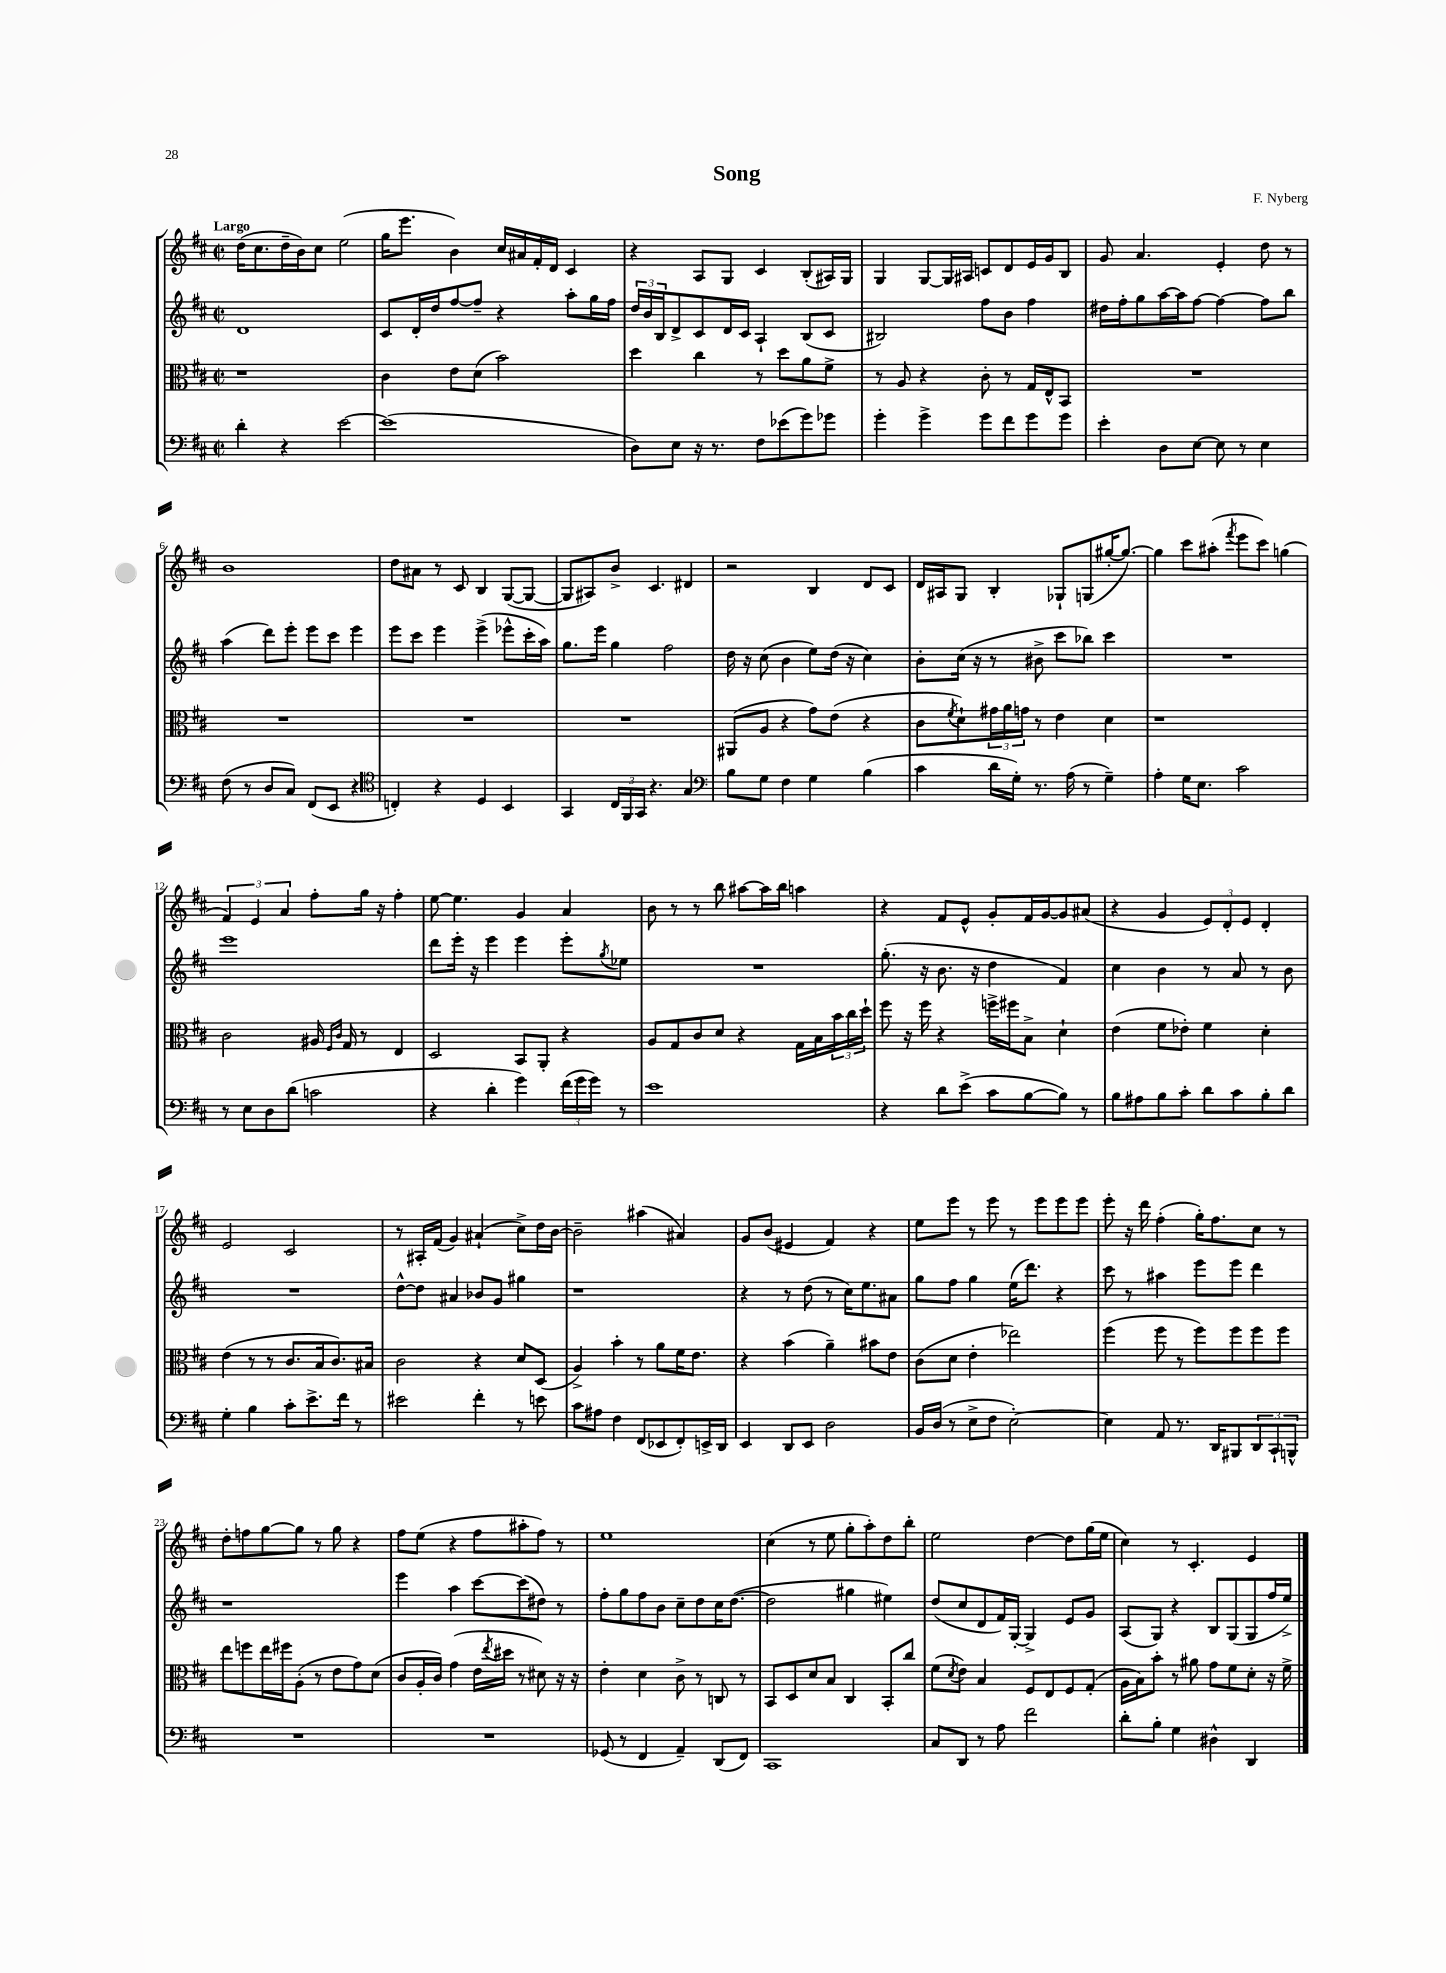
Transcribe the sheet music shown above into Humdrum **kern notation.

**kern	**kern	**kern	**kern
*part4	*part3	*part2	*part1
*staff4	*staff3	*staff2	*staff1
*clefF4	*clefC3	*clefG2	*clefG2
*k[f#c#]	*k[f#c#]	*k[f#c#]	*k[f#c#]
*M2/2	*M2/2	*M2/2	*M2/2
*met(c|)	*met(c|)	*met(c|)	*met(c|)
=1	=1	=1	=1
!	!	!	!LO:TX:a:B:t=Largo
4d'\	1r	1d	(16dd\KL
.	.	.	8.cc#\
4r	.	.	16dd~\L
.	.	.	16b\J)
.	.	.	8cc#\J
[2e\	.	.	(2ee\
=2	=2	=2	=2
(1e]	4c#\	8c#/L	16gg\KL
.	.	.	8.eee\J
.	.	16d'/L	.
.	.	16dd/J	.
.	8e\L	[8ff#/	4b\)
.	(8d\J	8ff#~/J]	.
.	2b\)	4r	16cc#/LL
.	.	.	16a#X/
.	.	.	16f#'/
.	.	.	16d/JJ
.	.	8aa'\L	4c#/
.	.	16gg\L	.
.	.	16ff#\JJ	.
=3	=3	=3	=3
8D\L)	4dd\	24dd/LL	4r
.	.	24b/	.
.	.	24B/J	.
8E\J	.	8d^/	.
16r	4cc#\	8c#/	8A/L
8.r	.	.	.
.	.	16d/L	8G/J
.	.	16c#/JJ	.
8F#\L	8r	4A`/	4c#/
(8e-X\	8dd\L	.	.
8g\)	8a\	(8B/L	(8B'/L
8g-X\J	8f#^\J	8c#/J	16A#X/L)
.	.	.	16G/JJ
=4	=4	=4	=4
4g'\	8r	2B#X/)	4G/
.	8A/	.	.
4g^\	4r	.	[8G/L
.	.	.	16G/L]
.	.	.	16A#X/JJ
8g\L	8c#'\	8ff#\L	8cn/L
8f#\	8r	8b\J	8d/
8g\	16G/LL	4ff#\	16e/L
.	16E^^/J	.	16g/J
8g\J	8BB/J	.	8B/J
=5	=5	=5	=5
4e'\	1r	16dd#X\LL	8g/
.	.	16ff#'\J	.
.	.	8gg\	4.a/
8D\L	.	[16aa\L	.
.	.	16aa\J]	.
[8E\J	.	[8ff#\J	.
8E\]	.	4ff#\_	4e'/
8r	.	.	.
4E\	.	8ff#\L]	8dd\
.	.	8bb\J	8r
!!LO:LB:g=z
=6	=6	=6	=6
(8F#\	1r	(4aa\	1b
8r	.	.	.
8D/L	.	8ddd\L)	.
8C#/J)	.	8eee'\J	.
(8FF#/L	.	8eee\L	.
8EE/J	.	8ccc#\J	.
4r	.	4eee\	.
=7	=7	=7	=7
*clefC4	*	*	*
4Cn'/)	1r	8eee\L	8dd\L
.	.	8ccc#\J	8a#X\J
4r	.	4eee\	8r
.	.	.	8c#/
4D/	.	(4eee^\	4B/
4BB/	.	8eee-X^^\L	([8G/L
.	.	16ccc#'\L	8G/J_
.	.	16aa\JJ)	.
=8	=8	=8	=8
4GG/	1r	8.gg\L	8G/L]
.	.	.	8A#X/)
.	.	16eee\Jk	.
24C#/LL	.	4gg\	8b^/J
24FF#/	.	.	.
24GG/JJ	.	.	.
4.r	.	.	4.c#/
.	.	2ff#\	.
4G/	.	.	4d#X/
=9	=9	=9	=9
*clefF4	*	*	*
8B\L	(8AA#X/L	16dd\	2r
.	.	16r	.
8G\J	8A/J	(8cc#\	.
4F#\	4r	4b\	.
4G\	8g\L)	8ee\L)	4B/
.	(8e\J	(16dd\Jk	.
.	.	16r	.
(4B\	4r	4cc#\)	8d/L
.	.	.	8c#/J
=10	=10	=10	=10
4c#\	8c#\L	8b'\L	16d/LL
.	.	.	16A#X/J
.	8qf#/	.	.
.	8d`\)	(16cc#\Jk	8G/J
.	.	16r	.
16d\LL	24g#X\L	8r	4B'/
.	24a\	.	.
16G'\JJ)	.	.	.
.	24gn\JJ	.	.
8.r	8r	8b#X^\	.
.	4e\	8ccc#\L	8G-X`/L
(16A\	.	.	.
8r	.	8bb-X\J)	(8Gn/
4G~\)	4d\	4ccc#\	[16gg#X'/K
.	.	.	8.gg#/J_)
=11	=11	=11	=11
4A'\	1r	1r	4gg#\]
16G\KL	.	.	8ccc#\L
8.E\J	.	.	.
.	.	.	(8aa#X'\J
.	.	.	8qfff#/
2c#\	.	.	8eee\L
.	.	.	8ccc#\J)
.	.	.	(4ggn\
!!LO:LB:g=z
=12	=12	=12	=12
8r	2c#\	1eee	6f#/)
8E\L	.	.	.
.	.	.	6e/
8D\	.	.	.
.	.	.	6a/
(8d\J	.	.	.
2cn\	16A#X/	.	8ff#'\L
.	16qqF#/LL	.	.
.	16qqc#/JJ	.	.
.	16G/	.	.
.	8r	.	16gg\Jk
.	.	.	16r
.	4E/	.	4ff#'\
=13	=13	=13	=13
4r	2D/	8ddd\L	[8ee\
.	.	16eee'\Jk	4.ee\]
.	.	16r	.
4d'\	.	4eee\	.
4g\)	8BB/L	4eee\	4g/
.	8AA'/J	.	.
(24f#\LL	4r	8eee'\L	4a/
24g\	.	.	.
24g\JJ)	.	.	.
.	.	8qgg/	.
8r	.	8ee-X\J	.
=14	=14	=14	=14
1e	8A/L	1r	8b\
.	8G/	.	8r
.	8c#/	.	8r
.	8d/J	.	8bb\
.	4r	.	[8aa#X\L
.	.	.	16aa#\L]
.	.	.	16bb\JJ
.	16G\LL	.	4aan\
.	16B\	.	.
.	24b\	.	.
.	24cc#\	.	.
.	24dd`\JJ	.	.
=15	=15	=15	=15
4r	8ff#\	(8.gg'\	4r
.	16r	.	.
.	16ff#\	16r	.
8d\L	4r	8.b\	8f#/L
(8e^\J	.	.	8e^^/J
.	.	16r	.
8c#\L	16ffn^\LL	4dd\	8g'/L
.	16ff#X\J	.	.
[8B\	8B^\J	.	16f#/L
.	.	.	[16g/J
8B\J])	4d`\	4f#/)	8g/]
8r	.	.	(8a#X/J
=16	=16	=16	=16
8B\L	(4e\	4cc#\	4r
8A#X\	.	.	.
8B\	8f#\L	4b\	4g/
8c#'\J	8e-X'\J)	.	.
8d\L	4f#\	8r	12e/L)
.	.	.	12d'/
8c#\	.	8a/	.
.	.	.	12e/J
8B'\	4d'\	8r	4d'/
8d\J	.	8b\	.
!!LO:LB:g=z
=17	=17	=17	=17
4G'\	(4e\	1r	2e/
4B\	8r	.	.
.	8r	.	.
8c#'\L	8.c#/L	.	2c#/
8.e^\	.	.	.
.	16B/k	.	.
.	8.c#/)	.	.
16f#\Jk	.	.	.
8r	.	.	.
.	16B#X/Jk	.	.
=18	=18	=18	=18
2e#X\	2c#\	[8dd^^\L	8r
.	.	8dd\J]	16A#X'/LL
.	.	.	(16f#/JJ
.	.	4a#X/	4g/)
4f#'\	4r	8b-X/L	(4a#X`/
.	.	8g/J	.
8r	8d/L	4gg#X\	8cc#^\L)
8en\	(8D/J	.	16dd\L
.	.	.	[16b\JJ
=19	=19	=19	=19
8c#\L	4A^/)	1r	2b~\]
8A#X\J	.	.	.
4F#\	4b'\	.	.
(8FF#/L	8r	.	(4aa#X\
8EE-X/	8a\L	.	.
8FF#'/)	16f#\K	.	4a#X/)
.	8.e\J	.	.
16EEn^/L	.	.	.
16DD/JJ	.	.	.
=20	=20	=20	=20
4EE/	4r	4r	8g/L
.	.	.	(8b/J
8DD/L	(4b\	8r	4e#X/
8EE/J	.	(8dd\	.
2D\	4a~\)	8r	4f#/)
.	.	16cc#\KL)	.
.	.	8.ee\	.
.	8b#X\L	.	4r
.	8e\J	8a#X\J	.
=21	=21	=21	=21
16BB/LL	(8c#\L	8gg\L	8ee\L
(16D/JJ	.	.	.
8r	8d\J	8ff#\J	8eee\J
8E^\L	4e'\	4gg\	8r
8F#\J	.	.	8eee\
[2E'\)	2ee-X\)	(16ee\KL	8r
.	.	8.ddd\J)	.
.	.	.	8eee\L
.	.	4r	8eee\
.	.	.	8eee\J
=22	=22	=22	=22
4E\]	(4ff#\	8ccc#\	8eee'\
.	.	8r	16r
.	.	.	16ddd\
8AA/	8ff#\	4aa#X\	(4ff#'\
8.r	8r	.	.
.	8ff#\L)	8eee\L	16gg'\KL)
16DD/KL	.	.	8.ff#\
8BBB#X/	8ff#\	8eee\J	.
12DD/	8ff#\	4ddd\	8cc#\J
12CC#`/	.	.	.
.	8ff#\J	.	8r
12BBBn^^/J	.	.	.
!!LO:LB:g=z
=23	=23	=23	=23
1r	8ee\L	1r	8dd'\L
.	8ffn\	.	8ffn\
.	16ee\L	.	[8gg\
.	16ff#X\J	.	.
.	(8A'\J	.	8gg\J]
.	8r	.	8r
.	8e\L	.	8gg\
.	8g\)	.	4r
.	(8d\J	.	.
=24	=24	=24	=24
1r	8c#/L	4eee\	8ff#\L
.	16A'/L	.	(8ee\J
.	16c#/JJ)	.	.
.	(4g\	4aa\	4r
.	16e\LL	[8ccc#\L	8ff#\L
.	8qee/	.	.
.	16dd#X\JJ	.	.
.	8r	(8ccc#\]	8aa#X'\
.	8d#X\)	8dd#X\J)	8ff#\J)
.	16r	8r	8r
.	16r	.	.
=25	=25	=25	=25
(8GG-X/	4e'\	8ff#'\L	1ee
8r	.	8gg\	.
4FF#/	4d\	8ff#\	.
.	.	8b\J	.
4AA~/)	8c#^\	8cc#~\L	.
.	8r	8dd\	.
(8DD/L	8Cn/	16cc#\K	.
.	.	([8.dd\J	.
8FF#/J)	8r	.	.
=26	=26	=26	=26
1CC#	8BB/L	2dd\]	(4cc#\
.	8D/	.	.
.	8d/	.	8r
.	8B/J	.	8ee\
.	4C#/	4gg#X\	8gg'\L
.	.	.	8aa'\)
.	8BB'/L	4ee#X\)	8dd\
.	8cc#/J	.	8bb'\J
=27	=27	=27	=27
8C#/L	(8f#\L	(8dd/L	2ee\
.	8qd/	.	.
8DD/J	8e\J)	8cc#/	.
8r	4B/	8d/	.
8A\	.	16f#/L)	.
.	.	[16G'/JJ	.
2f#\	8F#/L	4G^/]	[4dd\
.	8E/	.	.
.	8F#/	8e/L	8dd\L]
.	(8G'/J	8g/J	(16gg\L
.	.	.	16ee\JJ
=28	=28	=28	=28
8d'\L	16A\LL	(8A/L	4cc#\)
.	16B\J)	.	.
8B'\J	8b'\J	8G/J)	.
4G\	8r	4r	8r
.	8a#X\	.	4.c#'/
4D#X^^\	8g\L	8B/L	.
.	8f#\	(8G/	.
4DD/	8d'\J	8G/	4e/
.	16r	16ff#/L	.
.	16f#^\	16ee^/JJ)	.
==	==	==	==
*-	*-	*-	*-
